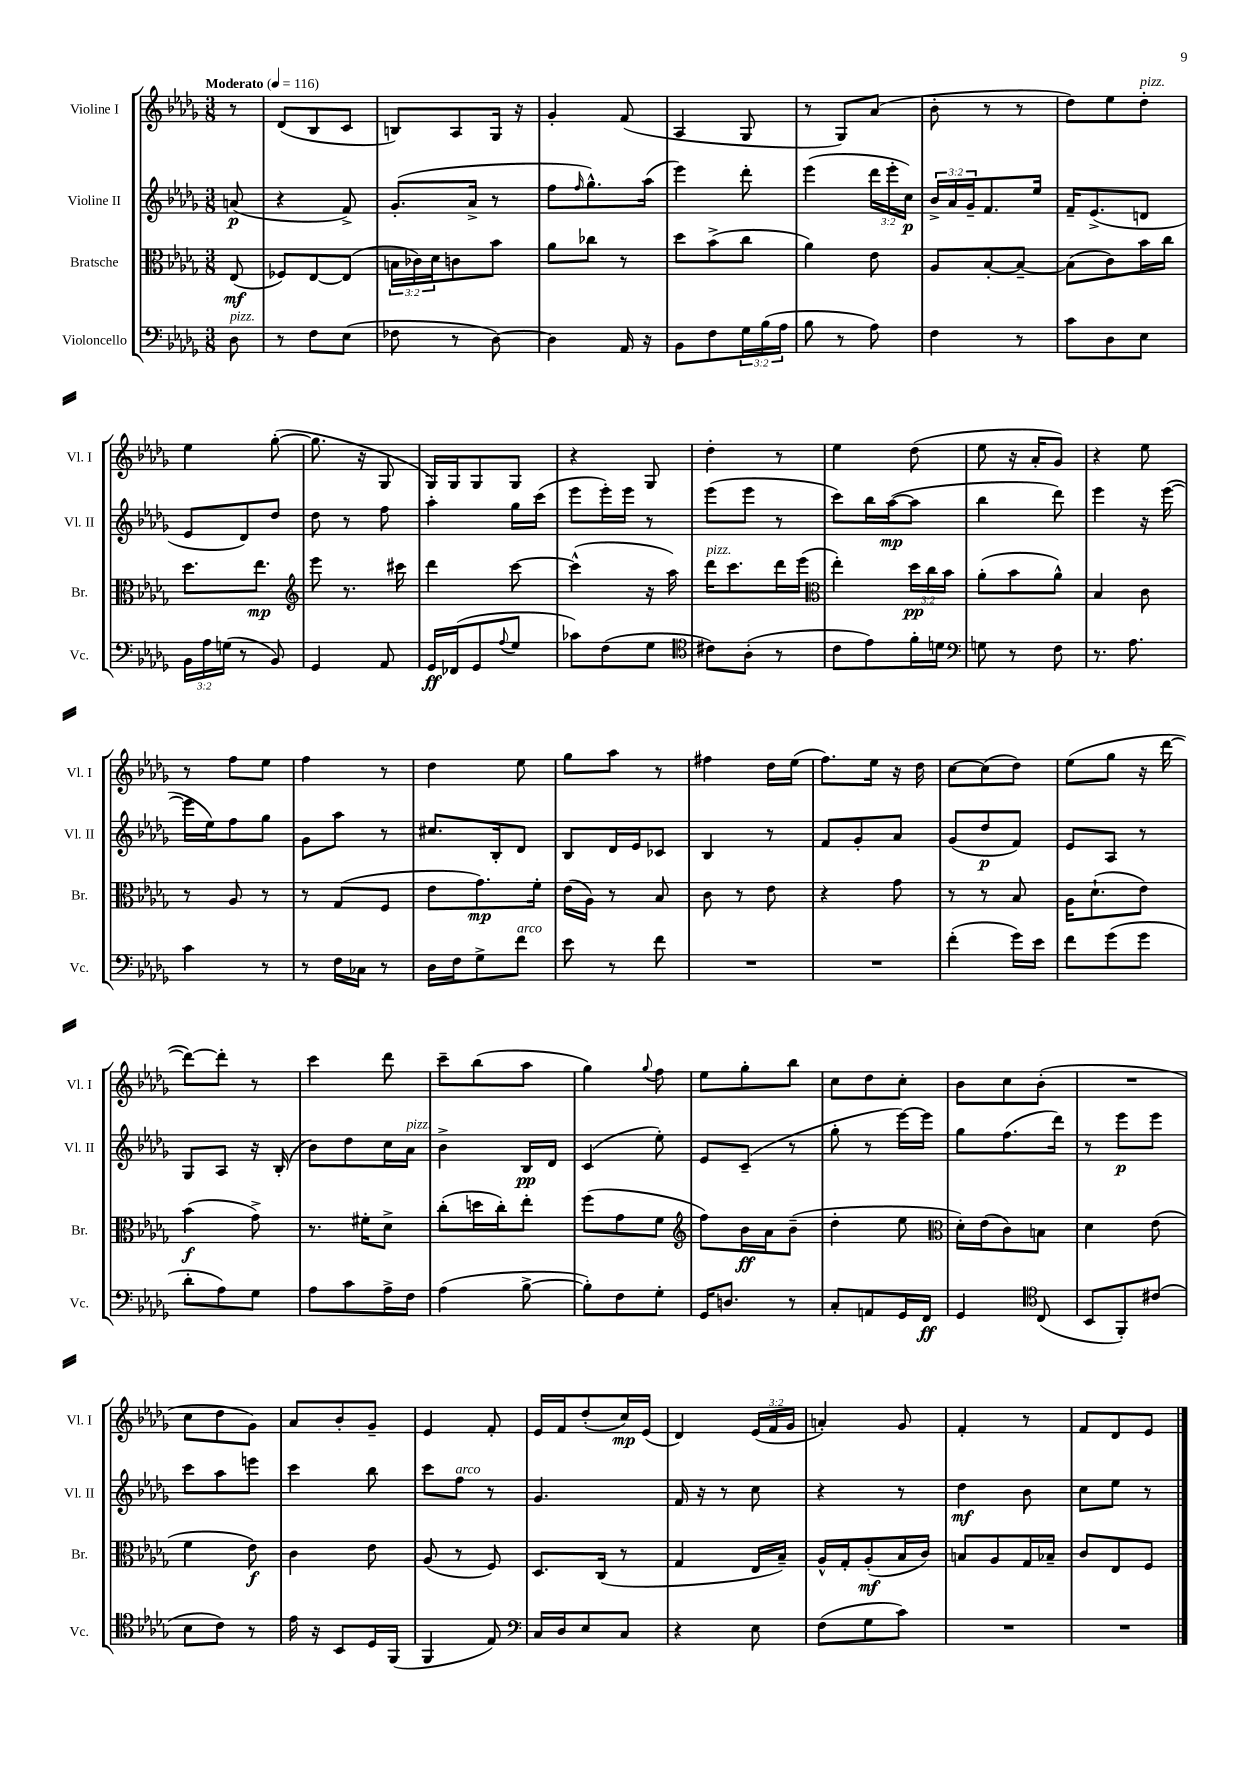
<<
\new StaffGroup <<
\new Staff = "s0" \with { instrumentName = "Violine I" shortInstrumentName = "Vl. I" } {
    \clef treble \key des \major \numericTimeSignature \time 3/8 \override Staff.TupletNumber.text = #tuplet-number::calc-fraction-text \partial 8 \tempo "Moderato" 4 = 116
    r8 |
    des'8( bes8 c'8 |
    b8) aes8 ges16 r16 |
    ges'4-. f'8( |
    aes4 ges8 |
    r8 ges8) aes'8( |
    bes'8-. r8 r8 |
    des''8) ees''8 des''8-.^\markup { \italic "pizz." } |
    ees''4 ges''8~-.( |
    ges''8. r16 ges8 |
    ges16) ges16 ges8 ges8 |
    r4 ges8 |
    des''4-. r8 |
    ees''4 des''8( |
    ees''8 r16 aes'16-. ges'8) |
    r4 ees''8 |
    r8 f''8 ees''8 |
    f''4 r8 |
    des''4 ees''8 |
    ges''8 aes''8 r8 |
    fis''4 des''16 ees''16( |
    f''8.) ees''16 r16 des''16 |
    c''8~ c''8( des''8) |
    ees''8( ges''8 r16 des'''16~ |
    des'''8~) des'''8-. r8 |
    c'''4 des'''8 |
    c'''8-- bes''8( aes''8 |
    ges''4) \appoggiatura { ges''8 } f''8 |
    ees''8 ges''8-. bes''8 |
    c''8 des''8 c''8-. |
    bes'8 c''8 bes'8-.( |
    R4. |
    c''8 des''8 ges'8) |
    aes'8 bes'8-. ges'8-- |
    ees'4 f'8-. |
    ees'16 f'16 des''8-.( c''16\mp) ees'16( |
    des'4) \tuplet 3/2 { ees'16( f'16 ges'16 } |
    a'4-.) ges'8 |
    f'4-. r8 |
    f'8 des'8 ees'8 \bar "|." |
}
\new Staff = "s1" \with { instrumentName = "Violine II" shortInstrumentName = "Vl. II" } {
    \clef treble \key des \major \numericTimeSignature \time 3/8 \override Staff.TupletNumber.text = #tuplet-number::calc-fraction-text \partial 8
    a'8\p( |
    r4 f'8->) |
    ges'8.-.( aes'16-> r8 |
    f''8 \grace { f''16 } ges''8.-^) aes''16( |
    ees'''4) des'''8-. |
    ees'''4( \tuplet 3/2 { des'''16 ees'''16-. c''16\p) } |
    \tuplet 3/2 { bes'16-> aes'16 ges'16-- } f'8. ees''16 |
    f'16-- ees'8.->( d'8 |
    ees'8 des'8) des''8 |
    des''8 r8 f''8 |
    aes''4-. ges''16 c'''16( |
    ees'''8 ees'''16-.) ees'''16 r8 |
    ees'''8( ees'''8 r8 |
    c'''8) bes''16 aes''16~\mp( aes''8 |
    bes''4 des'''8) |
    ees'''4 r16 ees'''16~( |
    ees'''16 ees''16) f''8 ges''8 |
    ges'8 aes''8 r8 |
    cis''8. bes16-. des'8 |
    bes8 des'16 ees'16 ces'8 |
    bes4 r8 |
    f'8 ges'8-. aes'8 |
    ges'8( des''8\p f'8) |
    ees'8 aes8 r8 |
    ges8 aes8 r16 bes16-.( |
    bes'8) des''8 c''16 aes'16^\markup { \italic "pizz." } |
    bes'4-> bes16\pp des'16 |
    c'4( ees''8-.) |
    ees'8 c'8--( r8 |
    ges''8-. r8 ees'''16~) ees'''16 |
    ges''8 f''8.( des'''16) |
    r8 ees'''8\p ees'''8 |
    c'''8 aes''8 e'''8 |
    c'''4 bes''8 |
    c'''8 f''8^\markup { \italic "arco" } r8 |
    ges'4. |
    f'16 r16 r8 c''8 |
    r4 r8 |
    des''4\mf bes'8 |
    c''8 ees''8 r8 \bar "|." |
}
\new Staff = "s2" \with { instrumentName = "Bratsche" shortInstrumentName = "Br." } {
    \clef alto \key des \major \numericTimeSignature \time 3/8 \override Staff.TupletNumber.text = #tuplet-number::calc-fraction-text \partial 8
    ees8\mf( |
    fes8) ees8~ ees8( |
    \tuplet 3/2 { b16 ces'16) des'16 } c'8 bes'8 |
    aes'8 ces''8 r8 |
    des''8 bes'8->( c''8 |
    aes'4) ees'8 |
    aes8 bes8~-. bes8~-- |
    bes8( c'8) bes'16 c''16 |
    des''8. ees''8.\mp |
    \clef treble ees'''8 r8. cis'''16 |
    des'''4 c'''8~ |
    c'''4-^( r16 aes''16) |
    des'''16^\markup { \italic "pizz." } c'''8. des'''16 ees'''16( |
    \clef alto ees''4-.) \tuplet 3/2 { des''16\pp c''16 bes'16 } |
    aes'8-.( bes'8 aes'8-^) |
    bes4 c'8 |
    r8 aes8 r8 |
    r8 ges8( f8 |
    ees'8 ges'8.\mp) f'16-. |
    ees'16( aes16) r8 bes8 |
    c'8 r8 ees'8 |
    r4 ges'8 |
    r8 r8 bes8 |
    aes16 des'8.-!( ees'8) |
    bes'4\f( ges'8->) |
    r8. fis'16-. des'8-> |
    c''8-.( d''16 c''16-.) ees''8-. |
    f''8( ges'8 f'8 |
    \clef treble f''8) bes'16\ff aes'16 bes'8--( |
    des''4-. ees''8 |
    \clef alto des'16-.) ees'16( c'8) b8 |
    des'4 ees'8( |
    f'4 ees'8\f) |
    c'4 ees'8 |
    aes8( r8 f8) |
    des8. c16( r8 |
    ges4 ees16 bes16--) |
    aes16-^ ges16-. aes8-.\mf( bes16 c'16) |
    b8 aes8 ges16 bes16-- |
    c'8 ees8 f8 \bar "|." |
}
\new Staff = "s3" \with { instrumentName = "Violoncello" shortInstrumentName = "Vc." } {
    \clef bass \key des \major \numericTimeSignature \time 3/8 \override Staff.TupletNumber.text = #tuplet-number::calc-fraction-text \partial 8
    des8^\markup { \italic "pizz." } |
    r8 f8 ees8( |
    fes8 r8 des8~) |
    des4 aes,16 r16 |
    bes,8 f8 \tuplet 3/2 { ges16 bes16( aes16 } |
    bes8 r8 aes8) |
    f4 r8 |
    c'8 des8 ees8 |
    \tuplet 3/2 { bes,16 aes16 g16( } r8 bes,8) |
    ges,4 aes,8 |
    ges,16\ff fes,16( ges,8 \appoggiatura { aes8 } ges8 |
    ces'8) f8( ges8 |
    \clef tenor cis'8) aes8-.( r8 |
    c'8 ees'8) f'16-. d'16 |
    \clef bass g8 r8 f8 |
    r8. aes8. |
    c'4 r8 |
    r8 f16 ces16 r8 |
    des16 f16 ges8-> f'8^\markup { \italic "arco" } |
    ees'8 r8 f'8 |
    R4. |
    R4. |
    f'4-.( ges'16) ees'16 |
    f'8 ges'8( ges'8 |
    des'8-. aes8) ges8 |
    aes8 c'8 aes16-> f16 |
    aes4( bes8~-> |
    bes8-.) f8 ges8-. |
    ges,16 d8. r8 |
    c8-. a,8 ges,16 f,16\ff |
    ges,4 \clef tenor c8( |
    bes,8 f,8-.) cis'8( |
    bes8 c'8) r8 |
    ees'16 r16 bes,8 des16 f,16( |
    f,4 ees8) |
    \clef bass c16 des16 ees8 c8 |
    r4 ees8 |
    f8( ges8 c'8) |
    R4. |
    R4. \bar "|." |
}
>>
>>
\layout { \context { \Score \remove "Bar_number_engraver" } }
